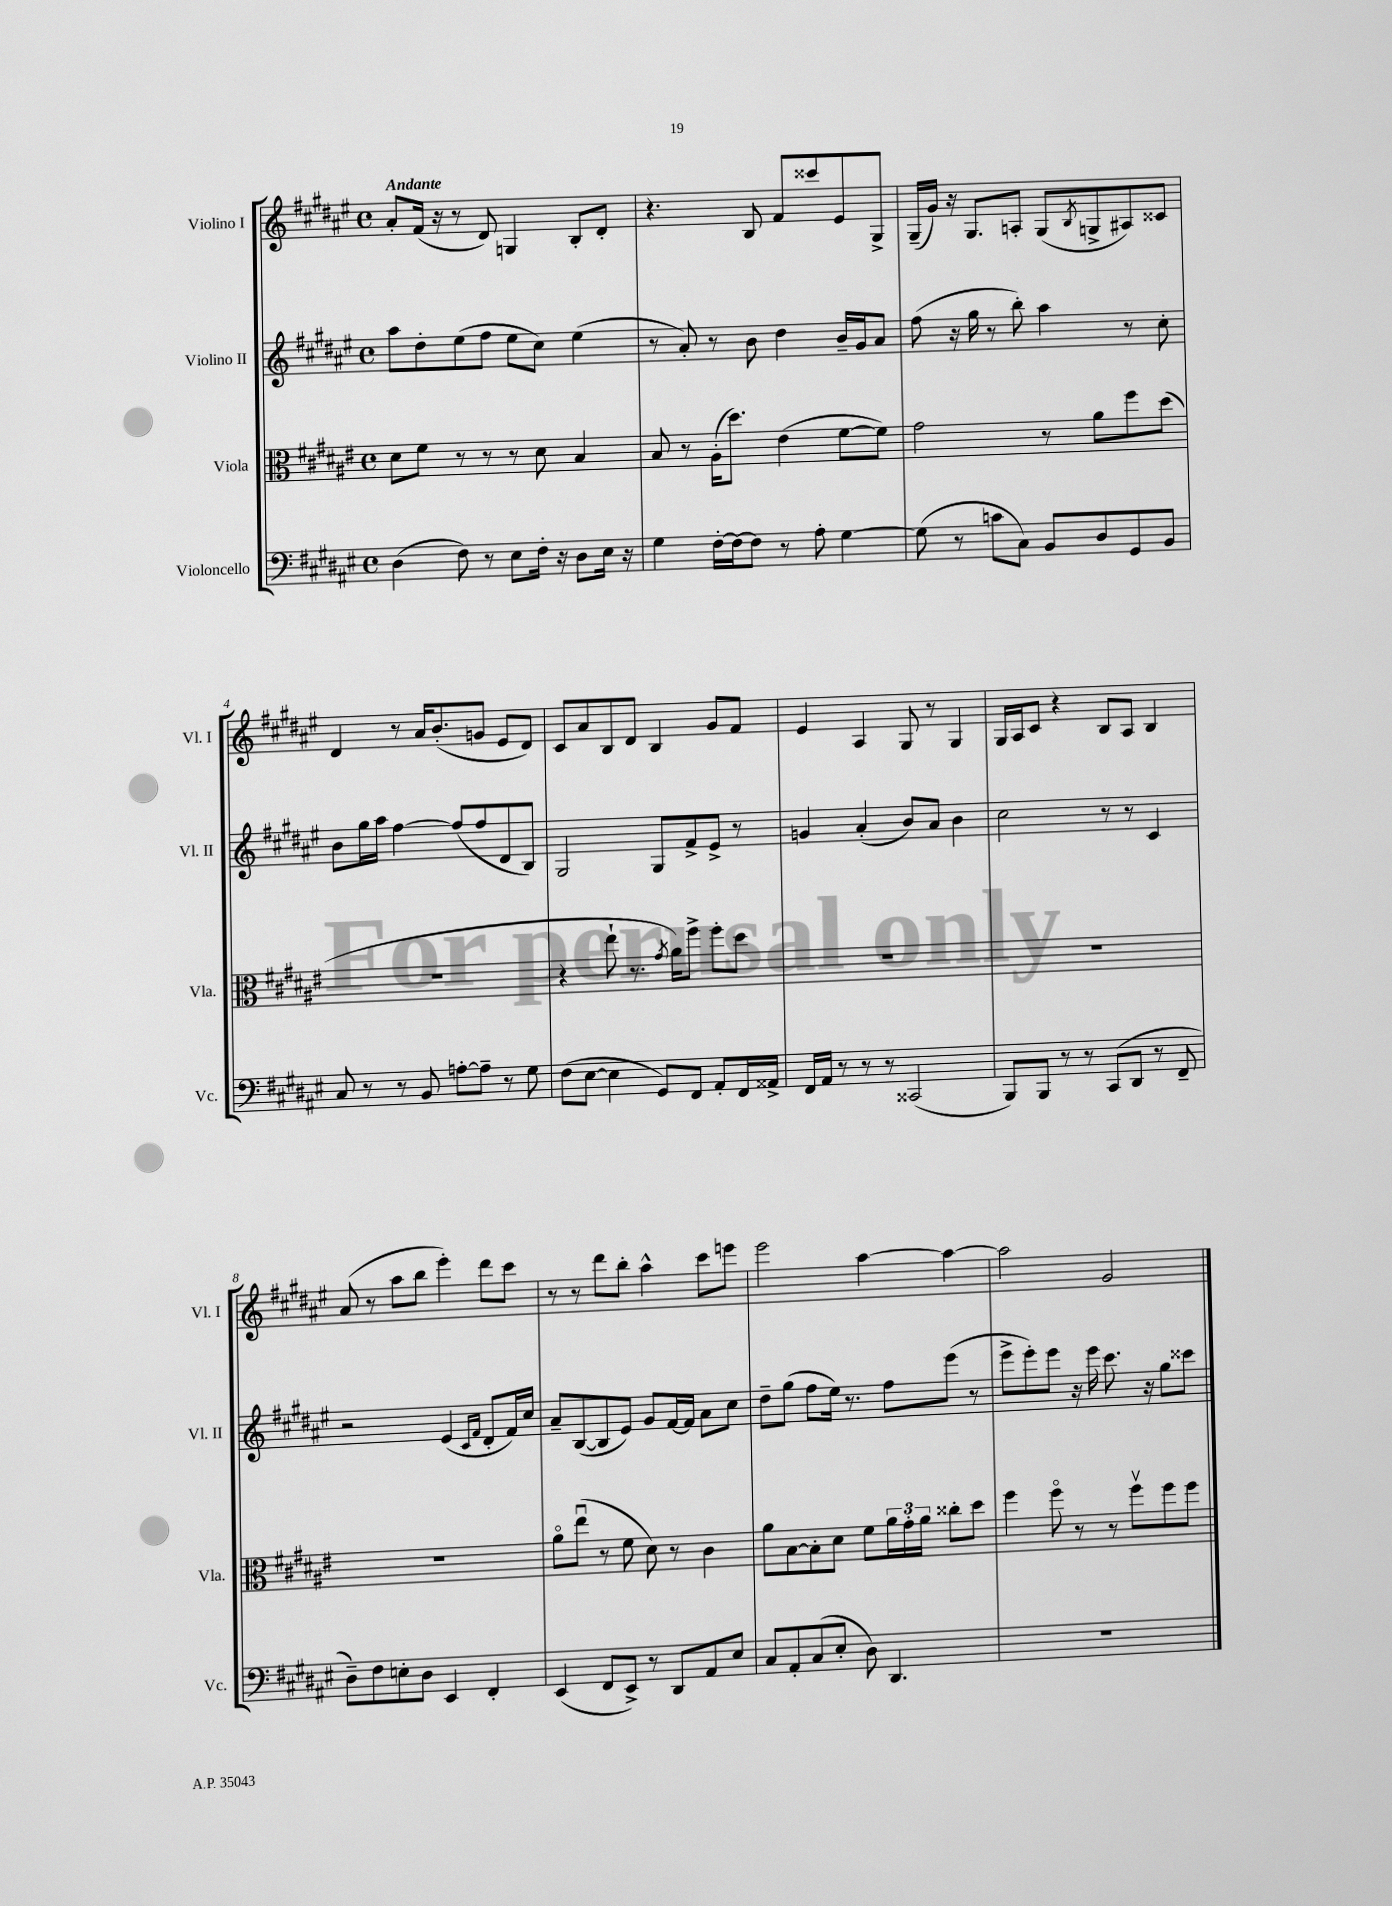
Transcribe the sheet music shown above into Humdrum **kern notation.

**kern	**kern	**kern	**kern
*staff4	*staff3	*staff2	*staff1
*clefF4	*clefC3	*clefG2	*clefG2
*k[f#c#g#d#a#e#]	*k[f#c#g#d#a#e#]	*k[f#c#g#d#a#e#]	*k[f#c#g#d#a#e#]
*M4/4	*M4/4	*M4/4	*M4/4
*met(c)	*met(c)	*met(c)	*met(c)
(4D#\	8d#\L	8aa#\L	8a#'/L
.	8f#\J	8dd#'\	(16f#/Jk
.	.	.	16r
8F#\)	8r	(8ee#\	8r
8r	8r	8ff#\J	8d#/)
8E#\L	8r	8ee#\L	4G/
16F#'\Jk	8d#\	8cc#\J)	.
16r	.	.	.
8D#\L	4B/	(4ee#\	8B'/L
16E#\Jk	.	.	8d#'/J
16r	.	.	.
=	=	=	=
4G#\	8B/	8r	4.r
.	8r	8a#'/)	.
[16F#'\LL	(16A#'\LK	8r	.
16F#\_J	8.dd#\J)	.	.
8F#\]J	.	8b\	8B/
8r	(4e#\	4dd#\	8f#/L
8A#'\	.	.	8ccc##/
[4G#\	[8f#\L	16b~/LL	8e#/
.	.	16g#/J	.
.	8f#\]J)	8a#/J	8G#^/J
=	=	=	=
(8G#\]	2g#\	(8ff#\	(16G#~/LL
.	.	.	16g#/JJ)
8r	.	16r	16r
.	.	16gg#\	8.G#/L
8c\L	.	8r	.
8C#\J)	.	8bb'\)	8A'/J
8BB/L	8r	4aa#\	(8G#/L
.	.	.	8qB/
8D#/	8a#\L	.	8G^/
8GG#/	8ff#\	8r	8A#/)
8BB/J	(8dd#\J	8cc#'\	8c##/J
=	=	=	=
8C#/	1r	8b\L	4d#/
8r	.	16gg#\L	.
.	.	16aa#\JJ	.
8r	.	[4ff#\	8r
8BB/	.	.	16a#/LK
.	.	.	(8.b'/
[8A'\L	.	(8ff#/]L	.
8A~\]J	.	8ff#/	8g/J
8r	.	8d#/	8e#/L
8G#\	.	8B/J)	8d#/J)
=	=	=	=
(8F#\L	4r	2G#/	8c#/L
[8E#\J	.	.	8a#/
4E#\]	8ee#`\	.	8B/
.	8.r	.	8d#/J
8GG#/L)	.	8G#/L	4B/
.	8qg#/	.	.
.	16a#\LK)	.	.
8FF#/J	8ff#^\J	8f#^/	.
8AA#'/L	8ff#'\L	8e#^/J	8g#/L
16FF#/L	8dd#\J	8r	8f#/J
16AA##^/JJ	.	.	.
=	=	=	=
16FF#/LL	1r	4g/	4e#/
16AA#/JJ	.	.	.
8r	.	.	.
8r	.	(4a#'/	4A#/
8r	.	.	.
(2CC##/	.	8b/L)	8G#/
.	.	8a#/J	8r
.	.	4b\	4G#/
=	=	=	=
8BBB/L)	1r	2cc#\	16G#/LL
.	.	.	16A#/J
8BBB/J	.	.	8c#/J
8r	.	.	4r
8r	.	.	.
(8CC#/L	.	8r	8B/L
8DD#/J	.	8r	8A#/J
8r	.	4c#/	4B/
8FF#~/	.	.	.
=	=	=	=
8D#~\L)	1r	2r	(8a#/
8F#\	.	.	8r
8E'\	.	.	8aa#\L
8D#\J	.	.	8bb\J
4EE#/	.	(4e#/	4eee#'\)
.	.	16qqc#/LL	.
.	.	16qqf#/JJ	.
4FF#'/	.	8d#'/L	8ddd#\L
.	.	16f#/L)	8ccc#\J
.	.	16cc#/JJ	.
=	=	=	=
(4EE#/	8a#o\L	8a#~/L	8r
.	(8ee#u\J	([8B/	8r
8FF#/L	8r	8B/]	8ddd#\L
8EE#^/J)	8f#\	8e#/J)	8bb'\J
8r	8d#\)	8g#/L	4aa#^^\
8DD#/L	8r	[16f#/L	.
.	.	16f#/]JJ	.
8AA#/	4c#\	8a#\L	8ccc#\L
8E#/J	.	8cc#\J	8eee\J
=	=	=	=
8C#/L	8a#\L	8dd#~\L	2eee#\
8AA#'/	[8B\	(8gg#\J	.
(8C#/	8B'\]	8ff#\L	.
8E#'/J	8d#\J	16ee#\Jk)	.
.	.	8.r	.
8D#\)	8f#\L	.	[4aa#\
4.DD#/	24a#\L	8ff#\L	.
.	24g#'\	.	.
.	24a#\JJ	.	.
.	8cc##'\L	(8eee#\J	4aa#\_
.	8dd#\J	8r	.
=	=	=	=
1r	4ff#\	8eee#^\L	2aa#\]
.	.	8eee#'\)	.
.	8ff#o\	8eee#\J	.
.	8r	16r	.
.	.	16eee#\	.
.	8r	8.ccc#\	2g#/
.	8ff#v\L	.	.
.	.	16r	.
.	8ff#\	8gg#\L	.
.	8ff#\J	8ccc##\J	.
==	==	==	==
*-	*-	*-	*-
